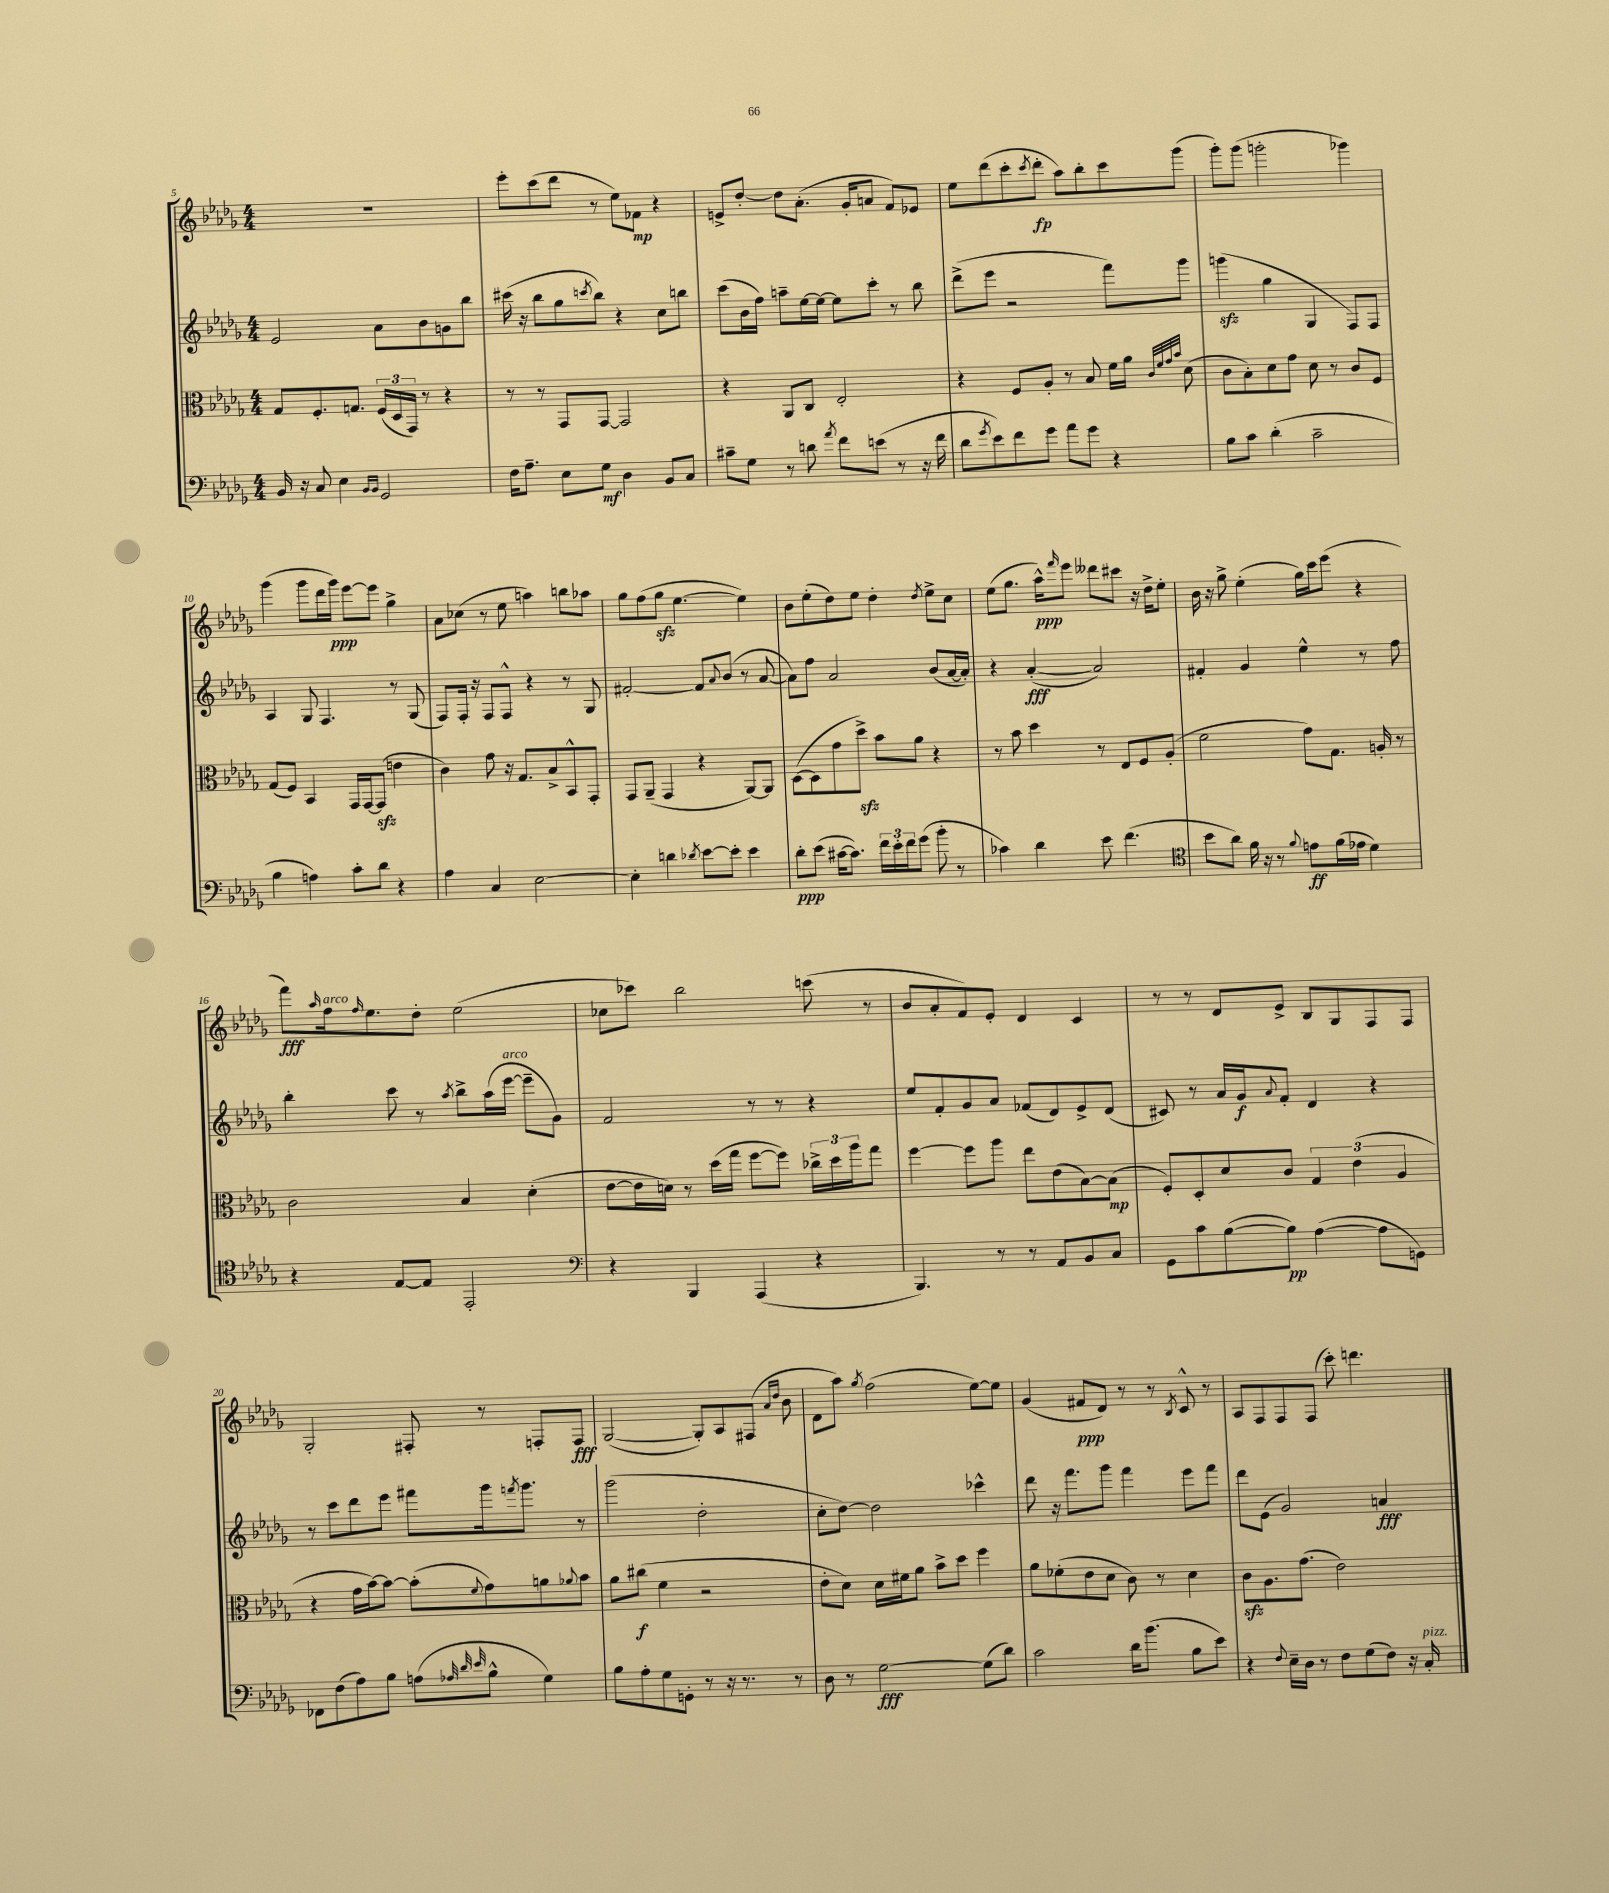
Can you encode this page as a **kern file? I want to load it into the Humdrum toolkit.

**kern	**kern	**kern	**kern
*staff4	*staff3	*staff2	*staff1
*clefF4	*clefC3	*clefG2	*clefG2
*k[b-e-a-d-g-]	*k[b-e-a-d-g-]	*k[b-e-a-d-g-]	*k[b-e-a-d-g-]
*M4/4	*M4/4	*M4/4	*M4/4
16BB-/	8G-/L	2e-/	1r
16r	.	.	.
8C/	8.F'/	.	.
4E-\	.	.	.
.	8.G/J	.	.
16qqBB-/LL	.	.	.
16qqBB-/JJ	.	.	.
2GG-/	(24F/LL	8a-\L	.
.	24D-/	.	.
.	24GG-/JJ)	.	.
.	8r	8b-\	.
.	4r	8g\	.
.	.	8bb-\J	.
=	=	=	=
16F\LK	8r	(16ccc#\	8eee-'\L
8.A-~\J	.	16r	.
.	8r	8bb-\L	(8ccc\
8E-\L	8GG-/L	8gg-\	8ddd-\J
.	.	8qccc/	.
8G-\J	[8GG-/J	8bb-\J)	8r
4D-\	2GG-/]	4r	8ee-\L)
.	.	.	8f-\J
8BB-/L	.	8cc\L	4r
8C/J	.	8bb\J	.
=	=	=	=
8c#~\L	4r	(8ccc\L	8e^/L
8G-\J	.	16b-\L	[8dd-'/J
.	.	16ff\JJ)	.
8r	8AA-/L	8aa~\L	8dd-\]L
8d\	8C/J	[16ee-\L	(8.a-'\J
.	.	16ee-\_JJ	.
8qa-/	.	.	.
8f\L	2E-'/	8ee-\]L	.
.	.	.	16g-'/LK
(8e\J	.	8ccc'\J	8a/J
8r	.	8r	8f/L)
16r	.	8bb-\	8e-/J
16f\	.	.	.
=	=	=	=
8d-\L	4r	(8ddd-^\L	8ee-\L
8qg-/	.	.	.
8e-\)	.	8eee-\J	(8ddd-\
8f\	8F/L	2r	8ccc'\
.	.	.	8qccc/
8g-\J	8A-'/J	.	8ddd-'\J
8a-\L	8r	.	8aa-\L)
8g-\J	8B-/	.	8bb-'\
4r	16f\LL	8fff\L)	8ccc\
.	16a-\JJ	.	.
.	32qqc/LLL	.	.
.	32qqf/	.	.
.	32qqg-/	.	.
.	32qqb-/JJJ	.	.
.	(8d-\	8ggg-\J	(8ggg-\J
=	=	=	=
8B-\L	8c\L	(4ggg\	8ggg-'\L)
8c\J	8B-'\)	.	(8ggg-\J
(4d-'\	8d-\	4gg-\	2ggg'\
.	8g-\J	.	.
2c~\	8d-\	4G-/	.
.	8r	.	.
.	8c/L	8F/L)	4ggg-\)
.	8F/J	8F/J	.
=	=	=	=
4B-\	(8G-/L	4A-/	(4ggg-\
.	8F/J)	.	.
4A\)	4BB-/	8G-/	8ggg-\L
.	.	4.F/	16ddd-\L
.	.	.	16ggg-\JJ)
8c'\L	16GG-/LL	.	[8eee-\L
.	[16GG-/J	.	.
8d-\J	(8GG-/]J	.	8eee-\]J
4r	4e\	8r	4gg-^\
.	.	(8G-/	.
=	=	=	=
4A-\	4c\)	8F/L)	8a-\L
.	.	16F'/Jk	(8cc-\J
.	.	16r	.
4C/	8g-\	8F/L	8r
.	16r	8F^^/J	8ee-\
.	8.G-/L	.	.
[2E-\	.	4r	4aa\)
.	8B-^/	.	.
.	8BB-^^/	8r	8bb\L
.	8GG-'/J	8G-/	8aa-\J
=	=	=	=
4E-'\]	8GG-/L	[2f#'/	8gg-\L
.	(8AA-~/J	.	(8ff\
4d\	4GG-/	.	8gg-\J
.	.	.	[4.ee-\
8qd-/	.	.	.
[8e-\L	4r	8f#/]L	.
.	.	8qqa-/	.
8e-'\]J	.	(8b-/J	.
4e-\	[8AA-/L)	8r	4ee-\])
.	8AA-/]J	[8a-/	.
=	=	=	=
8d-'\L	([8D-\L	8a-\]L)	8b-\L
(8e-\J	8D-\]	8ff\J	(8ee-'\
[16c#\LK	8g-\	2a-/	8dd-\)
8.c#\]J)	.	.	.
.	8dd-^\J)	.	8ee-\J
24f\LL	8b-\L	.	4dd-'\
24e-'\	.	.	.
24f\J	.	.	.
(8g-\J	8a-\J	.	.
.	.	.	8qdd-/
8b-'\	4r	(8b-/L	8ee-^\L
8r	.	[16a-/L	8cc\J
.	.	16a-'/]JJ)	.
=	=	=	=
4c-\)	8r	4r	(8ee-\L
.	8b-\	.	8.gg-\J
4d-\	4dd-\	([4a-'/	.
.	.	.	16aa-^^\LK)
.	.	.	16qqfff/
.	.	.	8eee-\J
8e-\	8r	2a-/])	8ddd--\L
(4.f\	8E-/L	.	8ccc#\J
.	8F/	.	16r
.	.	.	16dd-^\LK
.	(8A-'/J	.	8ee-'\J
=	=	=	=
*clefC4	*	*	*
8b-\L	2f\	4f#'/	16b-\
.	.	.	16r
8a-\J)	.	.	8gg-^\
16f\	.	4g-/	(4ee-'\
16r	.	.	.
8r	.	.	.
8qqf/	.	.	.
8e\L	8g-\L)	4ee-^^\	16gg-\LL)
.	.	.	16ccc\J
(16f\L	8.G-\J	.	(8eee-\J
16e-\JJ	.	.	.
4d-\)	.	8r	4r
.	16A'/	.	.
.	8r	8ff\	.
=	=	=	=
4r	2c\	4bb-'\	8fff\L)
.	.	.	16qqaa-/
.	.	.	16ff\k
.	.	.	16qqff/
.	.	.	8.ee-\
[8E-/L	.	8ccc\	.
8E-/]J	.	8r	8dd-'\J
.	.	8qaa-/	.
2EE-'/	4B-/	8bb-^\L	(2ee-\
.	.	(16aa-\L	.
.	.	[16eee-\JJ	.
.	(4d-'\	8eee-~\]L	.
.	.	8g-\J)	.
=	=	=	=
*clefF4	*	*	*
4r	[8e-\L	2f/	8cc-\L
.	16e-\]L	.	8ccc-\J)
.	16d\JJ)	.	.
4BBB-/	8r	.	2bb-\
.	(16dd-\LL	.	.
.	16gg-\JJ	.	.
(4AAA-/	[8ff\L	8r	.
.	8ff\]J)	8r	.
4r	24cc-^\LL	4r	(8ccc\
.	24dd-\	.	.
.	24aa-\J	.	.
.	8gg-\J	.	8r
=	=	=	=
4.BBB-/)	[4ff\	8ee-/L	8b-/L
.	.	8f'/	8a-'/
.	8ff\]L	8g-/	8f/)
8r	8aa-\J	8a-/J	8e-'/J
8r	8ee-\L	(8f-/L	4d-/
8AA-/L	(8e-\	8d-/)	.
8BB-/	[8B-\)	8e-^/	4c/
8C/J	(8B-\]J	(8d-/J	.
=	=	=	=
8GG-\L	8F'/L)	8c#/)	8r
8c\	8D-'/	8r	8r
([8B-\	8d-/	16a-/LL	8d-/L
.	.	16g-/J	.
.	.	8qqa-/	.
8B-\]J)	8c/J	8f'/J	8e-^/J
([4A-\	6G-/	4d-/	8B-/L
.	.	.	8G-/
.	(6e-\	.	.
8A-\]L	.	4r	8F/
.	6A-/	.	.
8GG\J)	.	.	8F/J
=	=	=	=
8FF-\L	4r	8r	2G-'/
(8F\	.	8ccc\L	.
8A-\)	16g-\LL	8ddd-\	.
.	[16b-\J)	.	.
8B-\J	8b-\_J	8eee-\J	.
(8A\L	(8b-'\]L	8fff#\L	8F#'/
32qqA-/	.	.	.
32qqd-/	.	.	.
32qqe-/	8qqf/	.	.
8B-^^\J	8g-\)	16ggg-\k	8r
.	.	8qfff/	.
.	.	8.ggg-\J	.
4G-\)	8a\	.	8F'/L
.	8qqa-/	.	.
.	8b-\J	8r	8F/J
=	=	=	=
8B-\L	8a-\L	(2ggg-\	([2G-/
8A-'\	(8cc#\J	.	.
8G-\	4f\	.	.
8GG'\J	.	.	.
8r	2r	2dd-'\	8G-'/]L)
16r	.	.	8A-/
8.r	.	.	.
.	.	.	(8F#/J
.	.	.	16qqa-/LL
.	.	.	16qqdd-/JJ
8r	.	.	8b-\
=	=	=	=
8D-\	8e-'\L	8cc'\L	8d-\L
8r	8d-\J)	[8dd-\J)	8aa-\J)
.	.	.	8qgg-/
[2G-\	16d-\LL	2dd-\]	(2ff\
.	16f#\J	.	.
.	8a-\J	.	.
.	8b-^\L	.	.
.	8dd-\J	.	.
(8G-\]L	4ff\	4ccc-^^\	[8ee-\L)
8d-\J)	.	.	8ee-\]J
=	=	=	=
2c\	8a-\L	8ddd-\	(4g-/
.	(8f-'\	16r	.
.	.	8.fff\L	.
.	8e-\	.	8f#/L
.	8d-\J	8ggg-\J	8d-/J)
16d-\LK	8c\)	4fff\	8r
(8.b-\J	.	.	.
.	8r	.	8r
.	.	.	8qB-/
8B-\L	4d-\	8eee-\L	8c^^/
8e-\J)	.	8fff\J	8r
=	=	=	=
4r	8c\L	8ddd-\L	8A-/L
.	8.A-\	(8e-\J	8F/
8qqF/	.	.	.
16E-~\LL	.	2g-/)	8F/
16D-\JJ	(8.g-\J	.	.
8r	.	.	(8F/J
8F\L	2e-\)	.	8ccc'\)
(8G-\	.	.	4.ddd\
8F\J)	.	4a/	.
16r	.	.	.
16C'/	.	.	.
==	==	==	==
*-	*-	*-	*-
